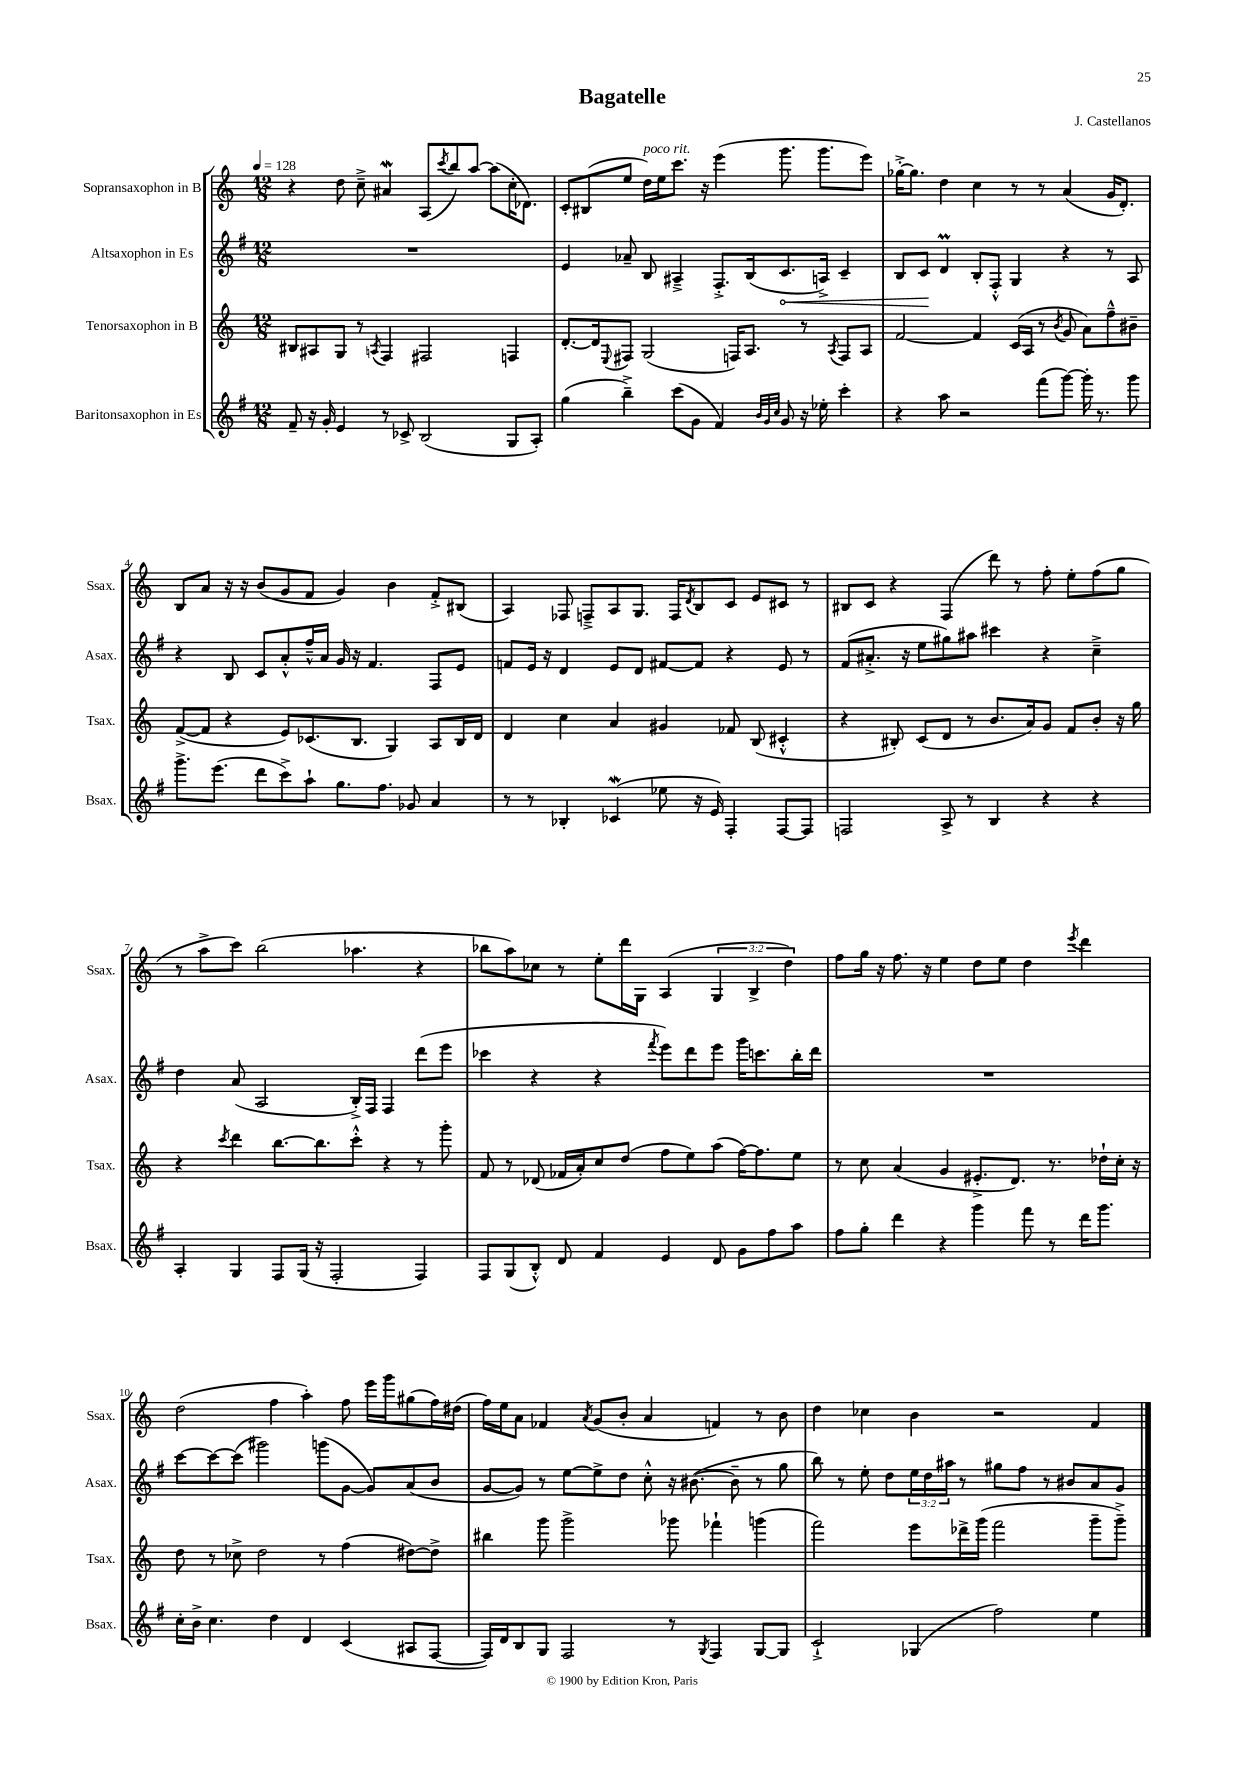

**kern	**kern	**kern	**kern
*staff4	*staff3	*staff2	*staff1
*clefG2	*clefG2	*clefG2	*clefG2
*k[f#]	*k[]	*k[f#]	*k[]
*M12/8	*M12/8	*M12/8	*M12/8
*MM128	*MM128	*MM128	*MM128
8f#~	8B#	1.r	4r
16r	8A#	.	.
16g'	.	.	.
4e	8G	.	8dd
.	8r	.	8cc~^
.	8qA	.	.
8r	4F	.	4a#
8c-^	.	.	.
(2B	2F#	.	(8A
.	.	.	8qccc
.	.	.	8bb)
.	.	.	[8aa
.	.	.	(8aa]
8G	4F	.	16cc'
.	.	.	8.d-)
8A')	.	.	.
=	=	=	=
(4gg	[8.d'	4e	8c'
.	.	.	(8B#
.	16d]	.	.
.	8qqE	.	.
4bb~^)	8F#	8a-~	8ee
.	(2G	8B	16dd)
.	.	.	16ee
(8ccc	.	4A#~^	8.ccc
8g	.	.	.
.	.	.	16r
4f#)	.	8.F#'^	(4eee
.	16F)	.	.
.	8.A	(16B	.
32qqb	.	.	.
32qqg	.	.	.
32qqcc	.	.	.
8g	.	8.c	8.ggg
16r	8r	.	.
16ee-'	.	16A^)	8.ggg
.	8qA	.	.
4ccc'	8F	4c~	.
.	8A	.	8eee)
=	=	=	=
4r	[2f	8B	[16gg-'^
.	.	.	8.gg-]
.	.	8c	.
8aa	.	4d	4dd
2r	.	.	.
.	4f]	8B'	4cc
.	.	8F#'^^	.
.	(16c	4G	8r
.	16A	.	.
(8fff#	8r	.	8r
.	8qb	.	.
[8ggg)	8g	4r	(4a
16ggg']	8a)	.	.
8.r	.	.	.
.	8ff~^^	8r	16g
.	.	.	8.d')
8ggg	8b#~	8A	.
=	=	=	=
8.ggg^	([8f^	4r	8B
.	8f]	.	8a
(8.eee	.	.	.
.	4r	8B	16r
.	.	.	16r
8ddd	.	8c	(8b
8ccc^)	8e)	8a'^^	8g
8aa`	(8.c-	16ff#~^^	8f
.	.	16a	.
8.gg	.	16g	4g)
.	8.B	16r	.
.	.	4.f#	.
8.ff#	.	.	.
.	4G)	.	4b
8g-	.	.	.
4a	8A	8F#	8f'^
.	16B	8e	(8B#
.	16d	.	.
=	=	=	=
8r	4d	8f	4A)
8r	.	16e	.
.	.	16r	.
4B-'	4cc	4d	8F-
.	.	.	8F~^
(4c-	4a	8e	8A
.	.	8d	8.G
8ee-	4g#	[8f#	.
.	.	.	16F
.	.	.	8qd
16r	.	8f#]	8B
16e)	.	.	.
4F#'	8f-	4r	8c
.	(8B	.	8e
[8F#	4c#'^^	8e	8c#
8F#]	.	8r	8r
=	=	=	=
2F	4r	(8f#	8B#
.	.	8.a#'^	8c
.	8B#')	.	4r
.	.	16r	.
.	(8c	8ee	.
8A^	8d	8gg#)	(4F
8r	8r	8aa#	.
4B	8.b	4ccc#	8ddd)
.	.	.	8r
.	16a)	.	.
4r	8g	4r	8ff'
.	8f	.	8ee'
4r	8b'	4cc~^	(8ff
.	16r	.	8gg
.	16gg	.	.
=	=	=	=
4A'	4r	4dd	8r
.	.	.	8aa^
.	8qccc	.	.
4G	4ddd	(8a	8ccc)
.	.	2A	(2bb
8F#	[8.bb	.	.
(16G	.	.	.
16r	8.bb]	.	.
2F#'	.	.	.
.	8ccc'^^	16B'^)	4.aa-
.	.	16F#	.
.	4r	4F#	.
4F#)	8r	(8ddd	4r
.	8ggg'	8eee	.
=	=	=	=
8F#	8f	4ccc-	8bb-
(8G	8r	.	8aa)
8B'^^)	(8d-	4r	8cc-
8d	16f-	.	8r
.	16a')	.	.
4f#	8cc	4r	8ee'
.	(8dd	.	16ddd
.	.	.	16G
.	.	8qfff#	.
4e	8ff	8eee)	(4A
.	8ee)	8ddd	.
8d	(8aa	8eee	6G
8g	[16ff)	16ggg	.
.	.	.	6B^
.	8.ff]	8.ccc	.
8ff#	.	.	.
.	.	.	6dd)
8aa	8ee	16bb'	.
.	.	16ddd	.
=	=	=	=
8ff#	8r	1.r	8ff
8gg'	8cc	.	16gg
.	.	.	16r
4ddd	(4a	.	8.ff
.	.	.	16r
4r	4g	.	4ee
4ggg	8.e#'^	.	8dd
.	.	.	8ee
.	8.d)	.	.
8fff#	.	.	4dd
8r	8.r	.	.
.	.	.	8qeee
16ddd	.	.	4ddd
8.ggg	16dd-`	.	.
.	16cc'	.	.
.	16r	.	.
=	=	=	=
16cc'	8dd	[8ccc	(2dd
16b^	.	.	.
4.cc	8r	8ccc_	.
.	8cc-^	(8ccc]	.
.	2dd	2ggg#)	.
4dd	.	.	4ff
4d	.	.	4aa')
.	8r	(8ggg	.
(4c	(4ff	[8g	8ff
.	.	8g])	16eee
.	.	.	16ggg
8A#	[8dd#)	(8a	(8gg#
[8F#	8dd#^]	8b	16ff)
.	.	.	(16dd#
=	=	=	=
16F#])	4bb#	[8g	16ff)
16d	.	.	16ee
8B	.	8g])	8a
8G	8ggg	8r	4f-
2F#	2ggg^	[8ee	.
.	.	.	8qa
.	.	8ee^]	(8g
.	.	8dd	8b'
.	.	8cc'^^	4a
8r	8ggg-	16r	.
.	.	([8.b#	.
8qG	.	.	.
4F#	4fff-`	.	4f)
.	.	8b#~]	.
[8G	(4ggg	8r	8r
8G]	.	8gg	8b
=	=	=	=
2c`^	2fff)	8bb)	4dd
.	.	8r	.
.	.	8ee'	4cc-
.	.	8dd	.
(4G-	8eee	24ee	4b
.	.	24dd	.
.	.	24aa#	.
.	16ddd-^	8r	.
.	(16ggg	.	.
2ff#)	2fff	8gg#	2r
.	.	8ff#	.
.	.	8r	.
.	.	8b#	.
4ee	8ggg~	8a	4f
.	8ggg~^)	8g	.
==	==	==	==
*-	*-	*-	*-
